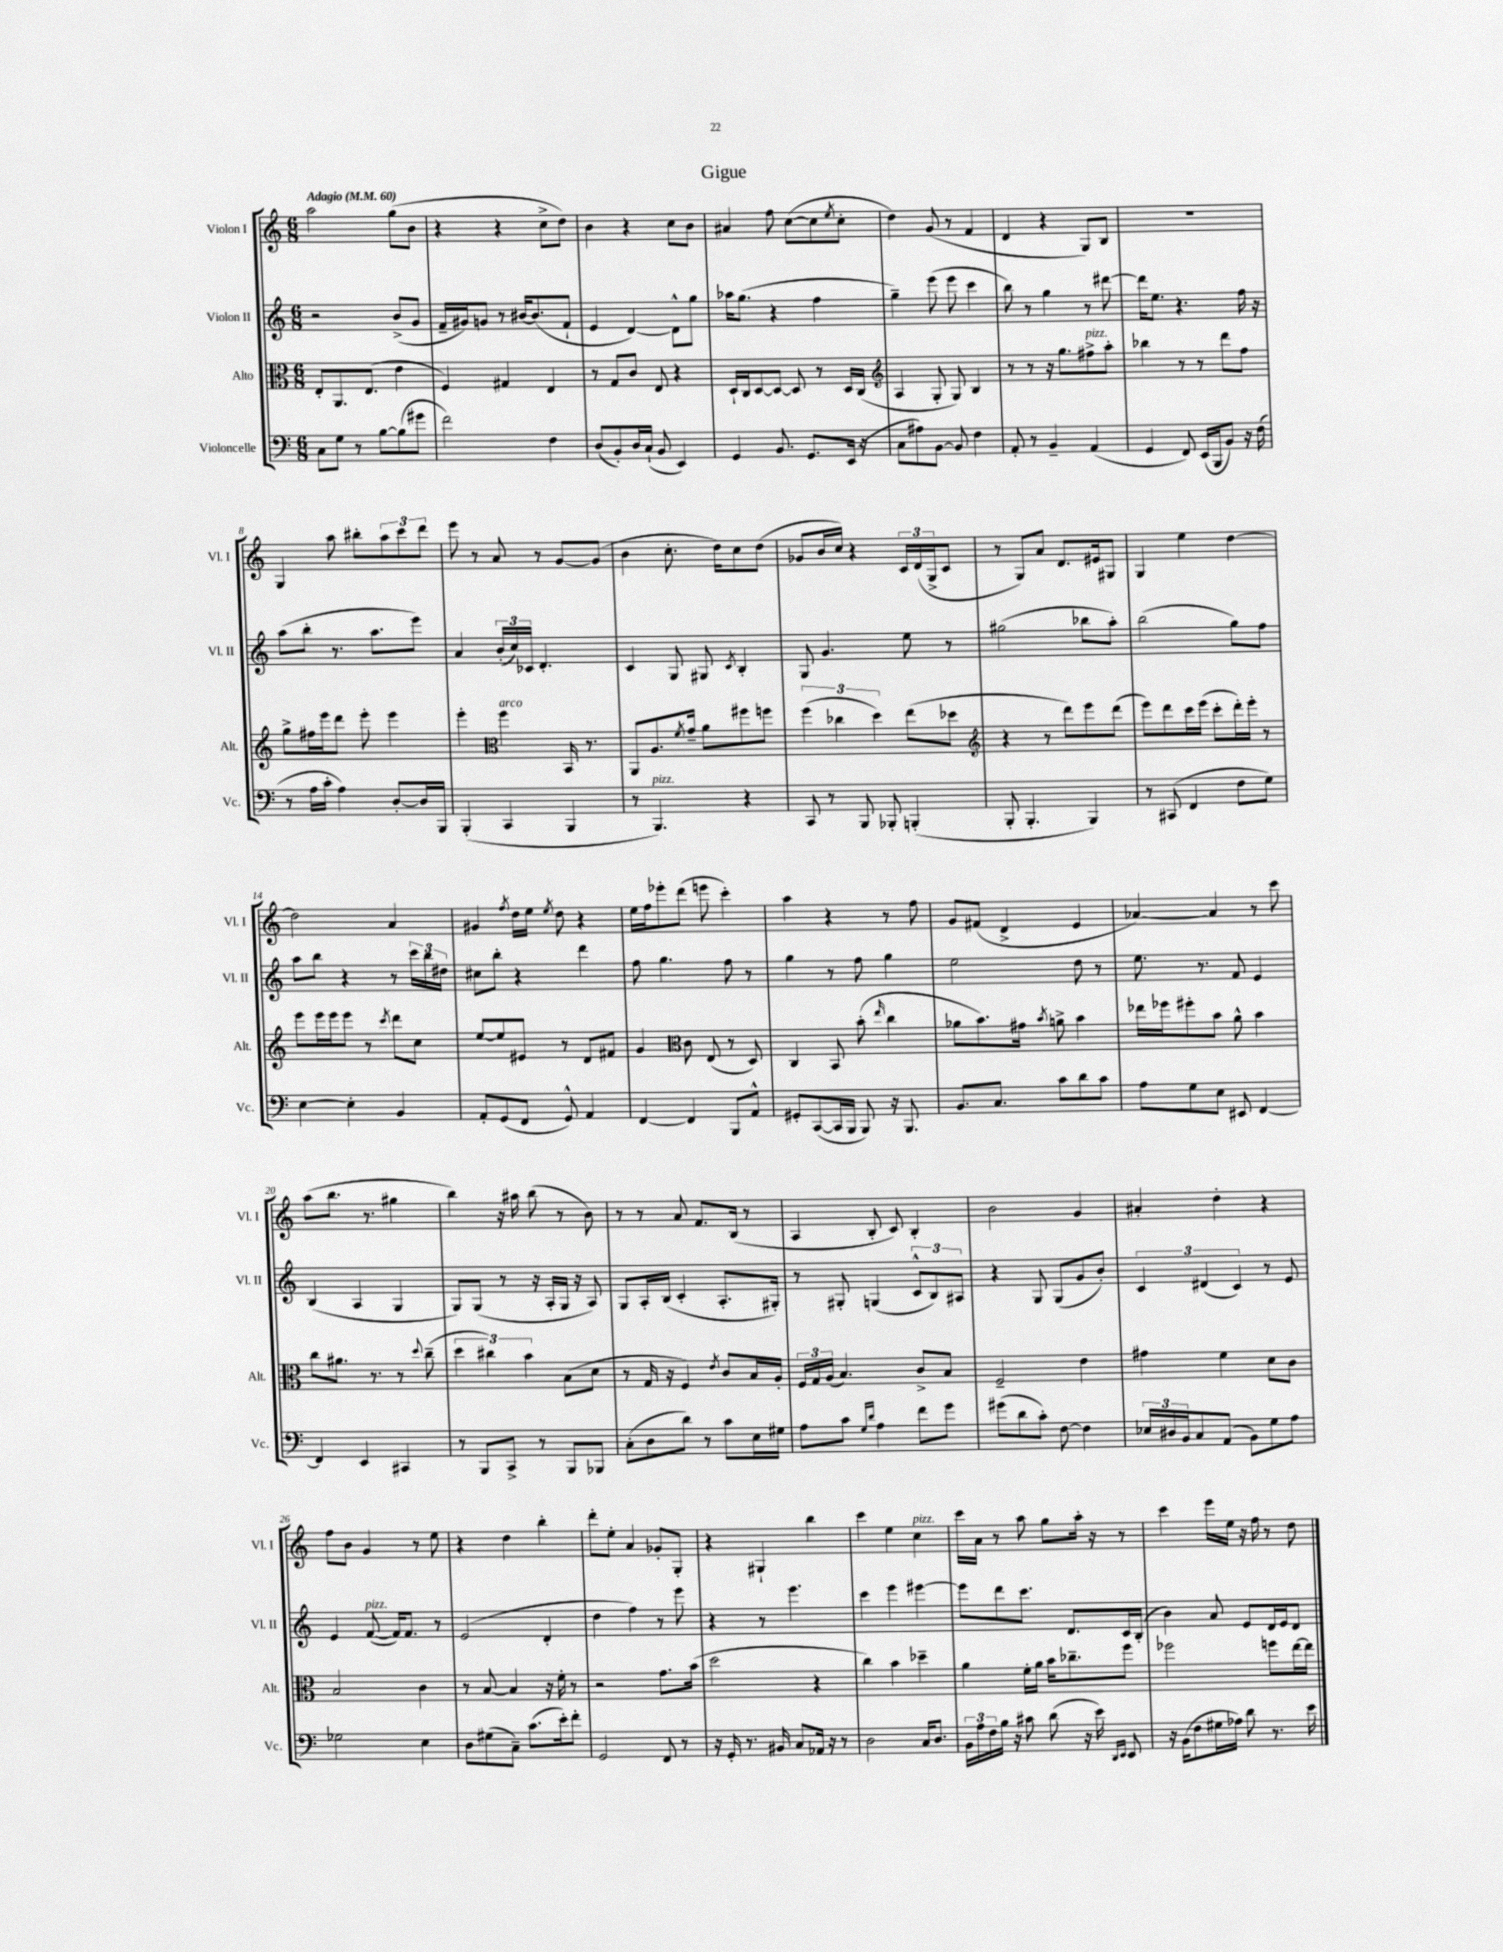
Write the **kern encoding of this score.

**kern	**kern	**kern	**kern
*staff4	*staff3	*staff2	*staff1
*clefF4	*clefC3	*clefG2	*clefG2
*k[]	*k[]	*k[]	*k[]
*M6/8	*M6/8	*M6/8	*M6/8
*MM60	*MM60	*MM60	*MM60
8C	8E'	2r	2aa
8G	8.AA	.	.
8r	.	.	.
.	(8.E	.	.
[8B	.	.	.
(8B]	4e	(8b^	(8gg
8g#	.	8g	8b
=	=	=	=
2f)	4F)	16f~	4r
.	.	16g#)	.
.	.	8g	.
.	4G#	8r	4r
.	.	[16b#	.
.	.	(8.b#]	.
4F	4E	.	8cc^
.	.	8f`	8dd)
=	=	=	=
(8D	8r	4e	4b
8BB')	8G	.	.
16D	8c	[4d)	4r
(16C`	.	.	.
8BB	8E	.	.
4EE)	4r	8d^^]	8cc
.	.	8gg	8b
=	=	=	=
4GG	16D`	16aa-	4a#
.	16C	(8.gg	.
.	[8D	.	.
8.BB	8D_	4r	8ff
.	8D]	.	([8cc
8.GG	.	.	.
.	8r	4ff	8cc]
.	.	.	8qee
(16EE	16D	.	8cc'
16r	(16C	.	.
=	=	=	=
*	*clefG2	*	*
8C	4A	4gg~)	4dd)
8A#)	.	.	.
[8BB	8G'	(8eee	(8g
8BB]	8G)	8eee	8r
4F	4B	4ccc	4f
=	=	=	=
8AA'	8r	8bb)	4d
8r	8r	8r	.
4BB~	16r	4gg	4r
.	8.gg	.	.
(4AA	8ff#^	8r	8G)
.	8aa'	[8ddd#	8B
=	=	=	=
4GG	4bb-	16ddd#]	2.r
.	.	8.ee	.
8FF)	8r	4.r	.
(16EE	8r	.	.
16BBB	.	.	.
8BB)	8ddd	.	.
16r	8ff	16ff	.
(16F	.	16r	.
=	=	=	=
8r	8gg^	(8aa	4G
16A	16ff#	8bb'	.
16c'	16eee	.	.
4A)	8ddd	8.r	8aa
.	8eee'	.	8bb#'
.	.	8.aa	.
[8D'	4eee	.	12aa
.	.	.	12ccc
16D]	.	8eee)	.
.	.	.	12ddd
16BBB	.	.	.
=	=	=	=
(4BBB'	4eee'	4a	8eee
.	.	.	8r
*	*clefC3	*	*
4CC	4ff	(24b'	8a
.	.	24cc)	.
.	.	24c-	.
.	.	4.d'	8r
4BBB	16BB	.	[8g
.	8.r	.	.
.	.	.	(8g]
=	=	=	=
8r	8AA	4c	4b
4.BBB)	8.A	.	.
.	.	8G	8.cc'
.	8qf	.	.
.	16g~	.	.
.	8a	8G#	.
.	.	.	16dd)
.	.	8qc	.
4r	8ff#	4B'	8cc
.	8ff	.	(8dd
=	=	=	=
8CC	(6ff	8G	8g-
8r	.	4.g	16b
.	6cc-	.	.
.	.	.	16cc)
8BBB	.	.	4r
.	6dd)	.	.
8BBB-'	.	.	.
(4BBB'	(8ee	8ee	24c
.	.	.	(24d
.	.	.	24G^
.	8dd-	8r	8c
=	=	=	=
*	*clefG2	*	*
8BBB'	4r	(2gg#	8r
4.BBB'	.	.	8G)
.	8r	.	8a
.	8ddd)	.	8.d
4BBB)	8eee	8bb-	.
.	.	.	16e#
.	(8ddd	8aa')	8G#
=	=	=	=
8r	8eee)	(2bb	4G
(8CC#	8ddd	.	.
4FF	16ccc	.	4ee
.	(16eee	.	.
.	8ccc'	.	.
8F	16ddd')	8gg)	[4dd
.	16eee'	.	.
8G)	8r	8ff	.
=	=	=	=
[4E	8eee	8aa	2dd]
.	16eee	8bb	.
.	16eee	.	.
4E']	8eee	4r	.
.	8r	.	.
.	8qccc	.	.
4BB	8ddd	8r	4a
.	8cc	24ccc	.
.	.	24bb	.
.	.	24dd#	.
=	=	=	=
8AA'	[8ee	8cc#	4g#
(8GG	8ee]	8bb'	.
.	.	.	8qff
8FF	8e#	4r	16dd
.	.	.	16ee
.	.	.	8qee
8GG^^)	8r	.	8dd
4AA	8d	4ddd	4r
.	8f#	.	.
=	=	=	=
[4FF	4g	8ff	16ee
.	.	.	16ff
.	.	4.gg	8eee-'
*	*clefC3	*	*
4FF]	8c	.	(8ddd
.	(8E	.	8eee
8BBB	8r	8ff	4ccc')
8AA^^	8D)	8r	.
=	=	=	=
8GG#'	4C	4gg	4aa
([8CC	.	.	.
16CC]	8BB	8r	4r
16BBB	.	.	.
8BBB)	(8b'	8ff	.
.	16qqee	.	.
16r	4cc	4gg	8r
8.BBB	.	.	.
.	.	.	8ff
=	=	=	=
8.BB	8a-	2ee	8g
.	8.b)	.	(8f#
8.C	.	.	.
.	.	.	4d^
.	16g#	.	.
.	8qb	.	.
8c	8a^	.	.
8d	4b	8dd	4e
8c	.	8r	.
=	=	=	=
8A	16ee-	8.ee	[4a-)
.	16ff-	.	.
8G	8ff#'	.	.
.	.	8.r	.
8E	8b	.	4a-]
8EE#	8a^^	8f	.
[4FF	4b	4e	8r
.	.	.	8ccc
=	=	=	=
4FF]	8cc	(4B	(8aa
.	8.a#	.	8.bb
4EE	.	4A	.
.	8.r	.	8.r
4CC#	8r	4G	4gg#
.	8qqdd	.	.
.	(8cc~	.	.
=	=	=	=
8r	6dd	8G)	4bb)
8BBB	.	(8G	.
.	6cc#)	.	.
8CC^	.	8r	16r
.	.	.	16aa#
.	6b	.	.
8r	.	16r	(8bb
.	.	16A'	.
8BBB	(8B	16G	8r
.	.	16r	.
8BBB-	8d	8A)	8b)
=	=	=	=
(8C'	8r	8G	8r
8D	16G	16A'	8r
.	16r	(16B	.
8d)	4F)	4c'	8a
8r	.	.	8.f
.	8qe	.	.
8c	8c	8.A'	.
.	.	.	(16B
16E	16B	.	8r
16G#	16A'	16G#')	.
=	=	=	=
8A	24F	8r	4A
.	24G	.	.
.	(24A	.	.
8c	4.B)	8G#'	.
16qqG	.	.	.
16qqd	.	.	.
4A	.	(4G	8B'
.	.	.	8c)
8f	8c^	12c^^	4B'
.	.	12B)	.
8g	8B	.	.
.	.	12A#	.
=	=	=	=
(8g#	2F~	4r	2b
8d	.	.	.
8c')	.	8G	.
[8F	.	(8G	.
4F]	4e	8g	4g
.	.	8b')	.
=	=	=	=
24E-	4g#	6c	4a#'
24D#	.	.	.
24BB	.	.	.
8C	.	.	.
.	.	(6d#	.
(8AA	4f	.	4dd'
.	.	6c)	.
8BB)	.	.	.
8G	8d	8r	4r
8A	8c	8e	.
=	=	=	=
2G-	2B	4e	8ff
.	.	.	8b
.	.	([8f	4g
.	.	16f])	.
.	.	8.f	.
4E	4c	.	8r
.	.	8r	8ee
=	=	=	=
8D	8r	(2e	4r
(8G#	[8B	.	.
8C~)	4B]	.	4dd
(8.c	.	.	.
.	16r	4d'	4bb'
16e')	16f'	.	.
8f'	8r	.	.
=	=	=	=
2GG	2r	4dd	8ddd'
.	.	.	8ee'
.	.	4ff)	4a
8FF	8.g	8r	8g-'
8r	.	8eee	8G'
.	(16b	.	.
=	=	=	=
16r	2dd	4r	4r
16GG'	.	.	.
8.r	.	.	.
.	.	8r	4G#`
16BB#	.	.	.
8C	.	4.eee	.
16AA-	4r	.	4bb
16r	.	.	.
8r	.	.	.
=	=	=	=
2D	4cc)	4ccc	4ccc
.	4b	4eee	4ee
16C	4dd-~	[4eee#	4cc
8.D	.	.	.
=	=	=	=
24BB	4a	8eee#]	16ccc
24A	.	.	.
.	.	.	16a
24F	.	.	.
16B	.	8ddd	8r
16r	.	.	.
8c#	16f'	8.ccc	8aa
.	16a	.	.
(8d	16b	.	8gg
.	8.cc-~	8.d	.
16r	.	.	16aa'
16e)	.	.	16r
16qqDD	.	.	.
16qqEE	.	.	.
8EE	8ff	16c	8r
.	.	(16B'	.
=	=	=	=
16r	2ff-	4b)	4ccc
(16BB	.	.	.
8F	.	.	.
16G#	.	8a	16eee
16A-)	.	.	16ee
8d	.	8e	16r
.	.	.	16ff
8.r	8ff	16d	8r
.	.	16e	.
.	[16ee	8d	8dd
16e	16ee]	.	.
==	==	==	==
*-	*-	*-	*-
